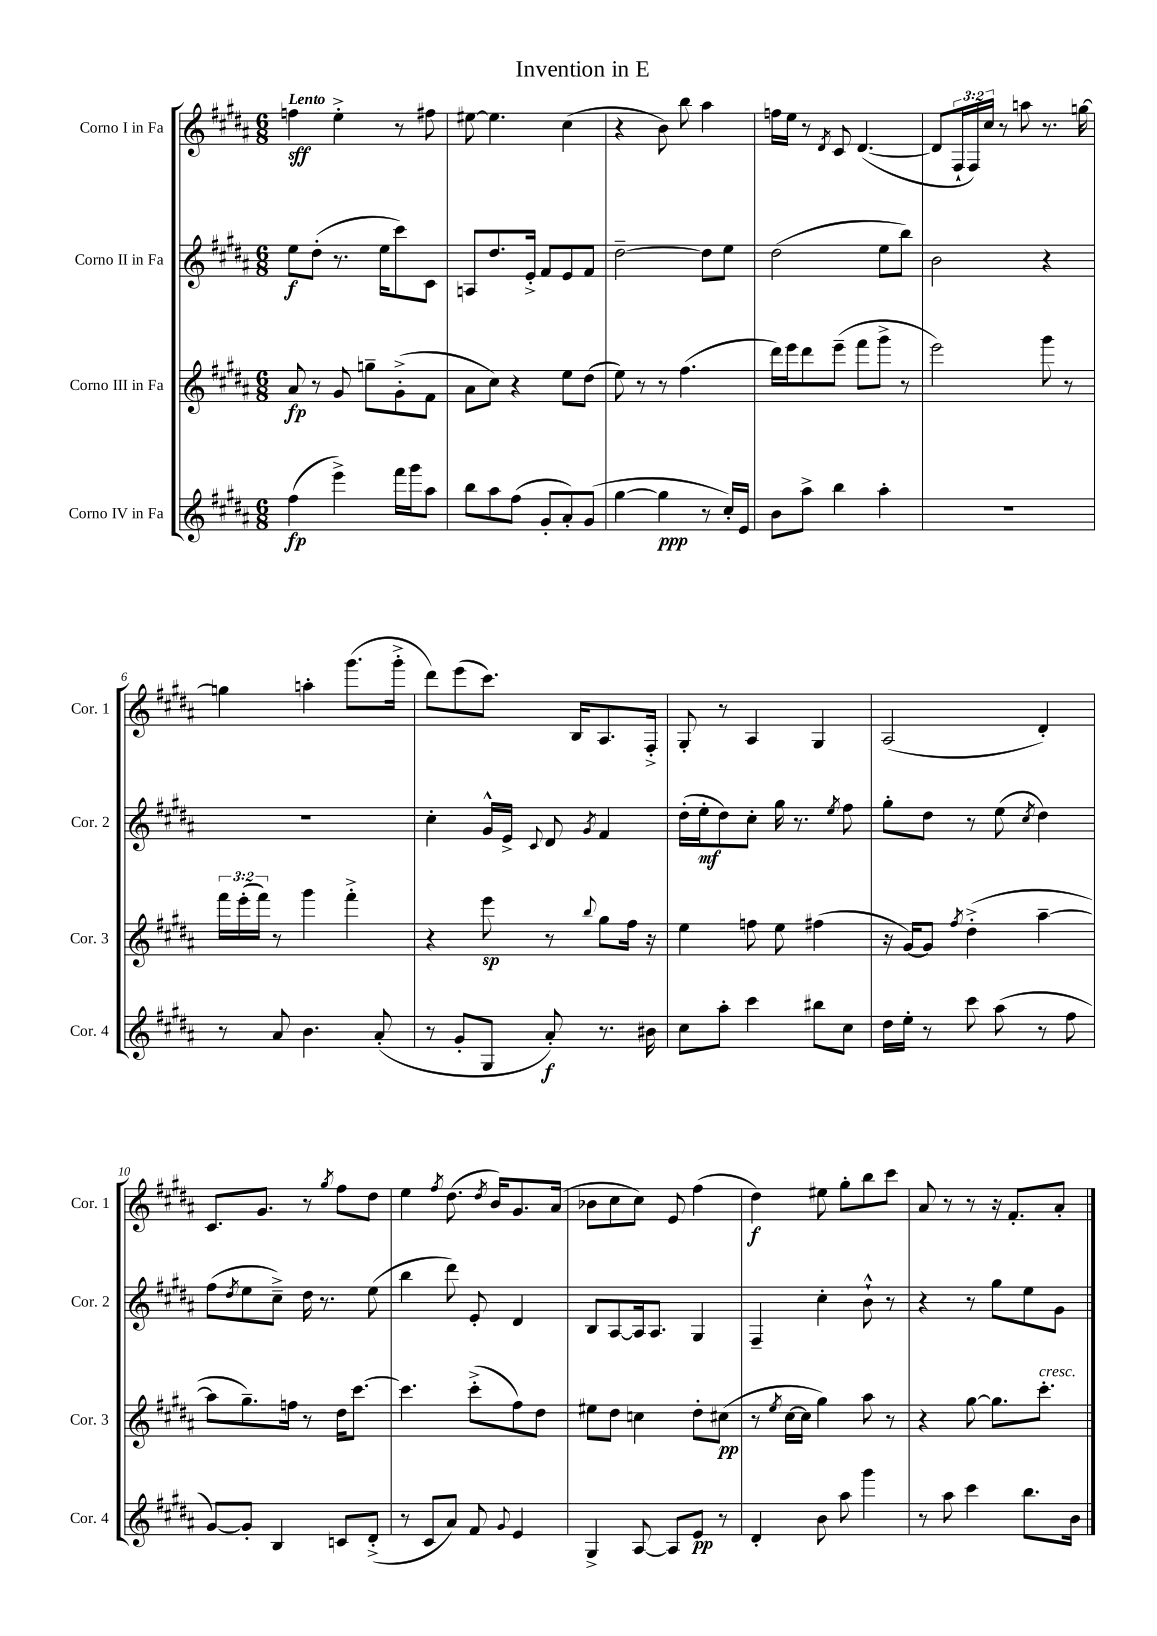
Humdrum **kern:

**kern	**kern	**kern	**kern
*staff4	*staff3	*staff2	*staff1
*clefG2	*clefG2	*clefG2	*clefG2
*k[f#c#g#d#a#]	*k[f#c#g#d#a#]	*k[f#c#g#d#a#]	*k[f#c#g#d#a#]
*M6/8	*M6/8	*M6/8	*M6/8
(4ff#	8a#	8ee	4ff
.	8r	(8dd#'	.
4eee^)	8g#	8.r	4ee'^
.	8gg~	.	.
.	.	16ee	.
16fff#	(8g#'^	8ccc#)	8r
16ggg#	.	.	.
8aa#	8f#	8c#	8ff#
=	=	=	=
8bb	8a#	8A	[8ee#
8aa#	8cc#)	8.dd#	4.ee#]
(8ff#	4r	.	.
.	.	16e'^	.
8g#'	.	8f#	.
8a#')	8ee	8e	(4cc#
(8g#	(8dd#	8f#	.
=	=	=	=
[4gg#	8ee)	[2dd#~	4r
.	8r	.	.
4gg#]	8r	.	8b)
.	(4.ff#	.	8bb
8r	.	8dd#]	4aa#
16cc#')	.	8ee	.
16e	.	.	.
=	=	=	=
8b	16ddd#)	(2dd#	16ff
.	16eee	.	16ee
8aa#^	8ddd#	.	8r
.	.	.	8qd#
4bb	(8eee~	.	8c#
.	8fff#	.	([4.d#
4aa#'	8ggg#^	8ee	.
.	8r	8bb)	.
=	=	=	=
2.r	2eee)	2b	8d#]
.	.	.	24F#`
.	.	.	24F#)
.	.	.	24cc#
.	.	.	8r
.	.	.	8aa
.	8ggg#	4r	8.r
.	8r	.	.
.	.	.	[16gg
=	=	=	=
8r	24fff#	2.r	4gg]
.	(24eee'	.	.
.	24fff#)	.	.
8a#	8r	.	.
4.b	4ggg#	.	4aa'
.	4fff#'^	.	(8.ggg#
(8a#'	.	.	.
.	.	.	16ggg#'^
=	=	=	=
8r	4r	4cc#'	8ddd#)
8g#'	.	.	(8eee
8G#	8eee	16g#^^	8.ccc#)
.	.	16e^	.
.	.	8qqc#	.
8a#')	8r	8d#	.
.	.	.	16B
.	8qqbb	8qg#	.
8.r	8gg#	4f#	8.A#
.	16ff#	.	.
16b#	16r	.	16F#'^
=	=	=	=
8cc#	4ee	(16dd#'	8G#'
.	.	16ee'	.
8aa#'	.	8dd#)	8r
4ccc#	8ff	8cc#'	4A#
.	8ee	16gg#	.
.	.	8.r	.
8bb#	(4ff#	.	4G#
.	.	8qee	.
8cc#	.	8ff#	.
=	=	=	=
16dd#	16r	8gg#'	(2A#
16ee'	[16g#)	.	.
8r	8g#]	8dd#	.
.	8qff#	.	.
8ccc#	(4dd#'^	8r	.
(8aa#	.	(8ee	.
.	.	8qcc#	.
8r	[4aa#~	4dd#)	4d#')
8ff#	.	.	.
=	=	=	=
[8g#)	8aa#]	(8ff#	8.c#
.	.	8qdd#	.
8g#']	8.gg#~)	8ee	.
.	.	.	8.g#
4B	.	8cc#~^)	.
.	16ff	.	.
.	8r	16dd#	8r
.	.	8.r	.
.	.	.	8qgg#
8c	16dd#	.	8ff#
.	[8.ccc#	.	.
(8d#'^	.	(8ee	8dd#
=	=	=	=
8r	4.ccc#]	4bb	4ee
8c#	.	.	.
.	.	.	8qff#
8a#)	.	8ddd#)	(8.dd#
8f#	(8ccc#'^	8e'	.
.	.	.	8qdd#
.	.	.	16b)
8qqg#	.	.	.
4e	8ff#)	4d#	8.g#
.	8dd#	.	.
.	.	.	(16a#
=	=	=	=
4G#^	8ee#	8B	8b-
.	8dd#	[8A#	8cc#
[8A#	4cc	16A#]	8cc#)
.	.	8.A#	.
8A#]	.	.	8e
8e	8dd#'	4G#	(4ff#
8r	(8cc#	.	.
=	=	=	=
4d#'	8r	4F#~	4dd#)
.	8qee	.	.
.	[16cc#	.	.
.	16cc#]	.	.
8b	4gg#)	4cc#'	8ee#
8aa#	.	.	8gg#'
4ggg#	8aa#	8b`^^	8bb
.	8r	8r	8ccc#
=	=	=	=
8r	4r	4r	8a#
8aa#	.	.	8r
4ccc#	[8gg#	8r	8r
.	8.gg#]	8gg#	16r
.	.	.	8.f#'
8.bb	.	8ee	.
.	8.ccc#'	.	.
.	.	8g#	8a#'
16b	.	.	.
==	==	==	==
*-	*-	*-	*-
